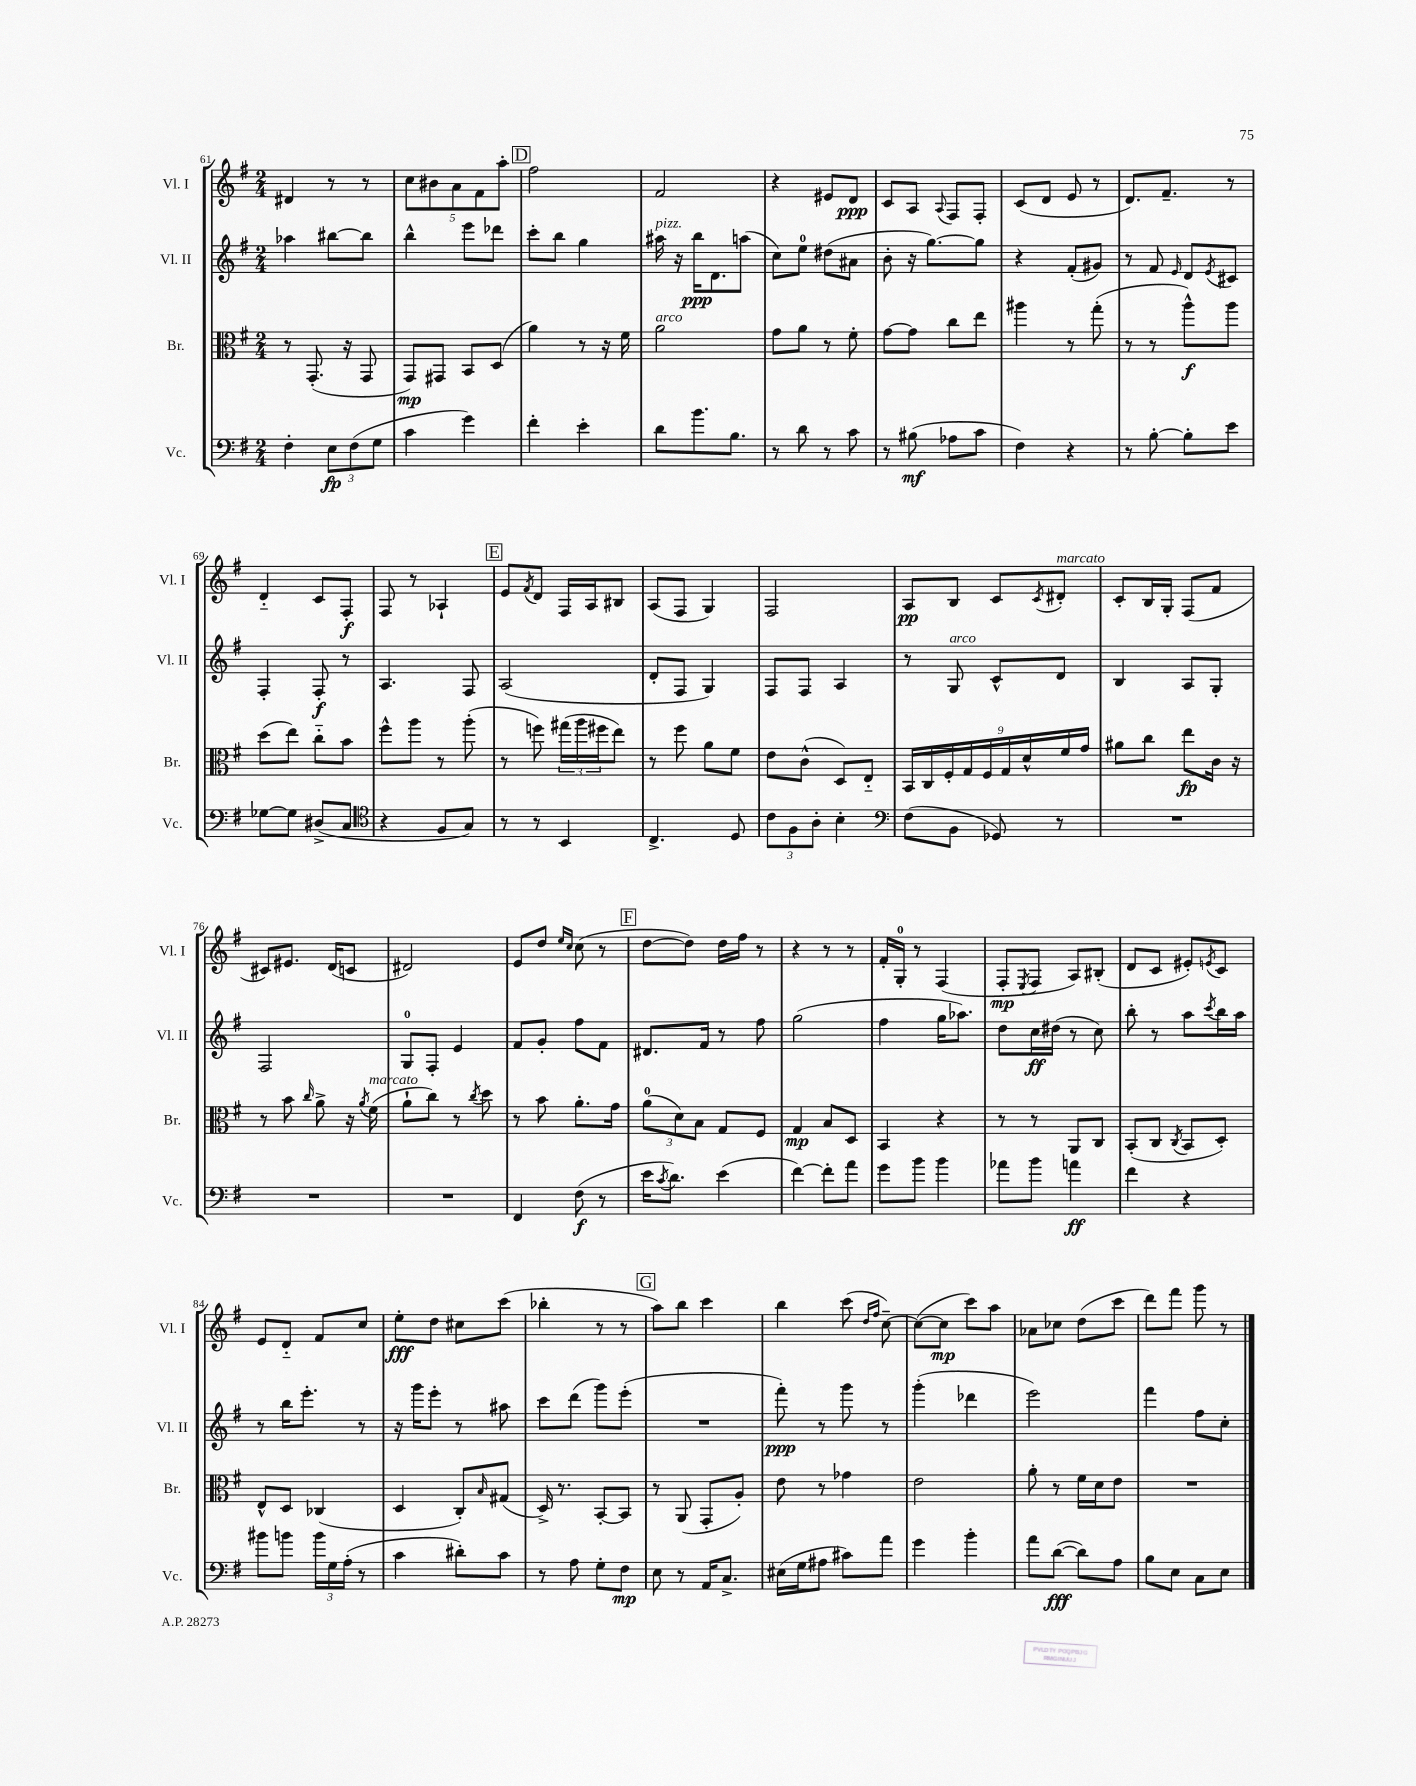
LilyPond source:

<<
\new StaffGroup <<
\new Staff = "s0" \with { instrumentName = "Vl. I" shortInstrumentName = "Vl. I" } {
    \clef treble \key g \major \numericTimeSignature \time 2/4
    dis'4 r8 r8 |
    \tuplet 5/4 { c''8 bis'8 a'8 fis'8 a''8-. } |
    \mark \markup { \box "D" } fis''2 |
    fis'2 |
    r4 eis'8 d'8\ppp |
    c'8 a8 \appoggiatura { a8 } fis8 fis8-. |
    c'8( d'8 e'8 r8 |
    d'8.) fis'8.-- r8 |
    d'4-_ c'8 fis8-.\f |
    fis8 r8 aes4-! |
    \mark \markup { \box "E" } e'8 \acciaccatura { fis'8 } d'8 fis16 a16 bis8 |
    a8( fis8 g4) |
    fis2 |
    a8\pp b8 c'8 \acciaccatura { c'8 } dis'8-.^\markup { \italic "marcato" } |
    c'8-. b16 g16-. fis8( fis'8 |
    cis'8) eis'8. d'16( c'8 |
    dis'2) |
    e'8 d''8 \grace { e''16 c''16 } c''8( r8 |
    \mark \markup { \box "F" } d''8~ d''8) d''16 fis''16 r8 |
    r4 r8 r8 |
    fis'16-. g16-0-. r8 fis4( |
    fis8-.\mp \acciaccatura { e8 } fis8 a8) bis8-.( |
    d'8 c'8 eis'8-.) \acciaccatura { e'8 } c'8 |
    e'8 d'8-_ fis'8 c''8 |
    e''8-.\fff d''8 cis''8 c'''8( |
    bes''4-. r8 r8 |
    \mark \markup { \box "G" } a''8) b''8 c'''4 |
    b''4 c'''8( \grace { d''16 fis''16 } c''8~--) |
    c''8~( c''8\mp c'''8) a''8 |
    aes'8 ces''8 d''8( c'''8 |
    d'''8) fis'''8 g'''8 r8 \bar "|." |
}
\new Staff = "s1" \with { instrumentName = "Vl. II" shortInstrumentName = "Vl. II" } {
    \clef treble \key g \major \numericTimeSignature \time 2/4
    aes''4 bis''8~ bis''8 |
    b''4-^ e'''8 des'''8 |
    \mark \markup { \box "D" } c'''8-. b''8 g''4 |
    ais''16^\markup { \italic "pizz." } r16 b''16\ppp d'8. a''8( |
    c''8) e''8-0 dis''8( ais'8 |
    b'8-. r16 g''8.~) g''8 |
    r4 fis'8-.( gis'8) |
    r8 fis'8 \grace { e'16 } d'8 \acciaccatura { e'8 } cis'8 |
    fis4-. fis8-.\f r8 |
    a4. fis8 |
    \mark \markup { \box "E" } a2( |
    d'8-. fis8 g4) |
    fis8 fis8 a4 |
    r8 g8^\markup { \italic "arco" } c'8-^ d'8 |
    b4 a8 g8-. |
    fis2 |
    g8-0 fis8-. e'4 |
    fis'8 g'8-. fis''8 fis'8 |
    \mark \markup { \box "F" } dis'8. fis'16 r8 fis''8 |
    g''2( |
    fis''4 g''16 aes''8.) |
    d''8 c''16\ff dis''16( r8 c''8) |
    b''8-. r8 a''8 \acciaccatura { c'''8 } b''16 a''16 |
    r8 b''16 e'''8.-. r8 |
    r16 g'''16 e'''8-. r8 ais''8 |
    c'''8 d'''8( g'''8) e'''8-.( |
    \mark \markup { \box "G" } R2 |
    fis'''8-.\ppp) r8 g'''8 r8 |
    g'''4-.( des'''4 |
    e'''2) |
    fis'''4 fis''8 c''8-. \bar "|." |
}
\new Staff = "s2" \with { instrumentName = "Br." shortInstrumentName = "Br." } {
    \clef alto \key g \major \numericTimeSignature \time 2/4
    r8 g,8.-.( r16 g,8 |
    g,8\mp) gis,8 b,8 d8( |
    \mark \markup { \box "D" } a'4) r8 r16 fis'16 |
    a'2^\markup { \italic "arco" } |
    g'8 a'8 r8 fis'8-. |
    g'8~ g'8 c''8 e''8 |
    ais''4 r8 g''8-.( |
    r8 r8 a''8-^\f) a''8 |
    d''8( e''8) c''8-_ b'8 |
    fis''8-^ a''8 r8 a''8-.( |
    \mark \markup { \box "E" } r8 f''8) \tuplet 3/2 { gis''16( a''16 fis''16 } e''8) |
    r8 fis''8 a'8 fis'8 |
    e'8 c'8-^( d8) e8-_ |
    \tuplet 9/8 { b,16 c16 fis16-. g16 fis16 g16 d'16-^ fis'16 g'16 } |
    ais'8 c''8 e''8\fp c'16 r16 |
    r8 b'8 \grace { c''16 } a'8-> r16 \acciaccatura { a'8 } fis'16^\markup { \italic "marcato" }( |
    a'8-! c''8) r8 \acciaccatura { c''8 } d''8 |
    r8 b'8 a'8.-. g'16 |
    \mark \markup { \box "F" } \tuplet 3/2 { a'8-0( d'8) b8 } g8 fis8 |
    g4\mp b8 d8 |
    b,4 r4 |
    r8 r8 a,8 c8 |
    b,8-.( c8 \acciaccatura { c8 } b,8 d8-.) |
    e8-^ d8 ces4( |
    d4 c8-.) \grace { b16 } gis8( |
    d16->) r8. b,8~-. b,8 |
    \mark \markup { \box "G" } r8 a,8( g,8-. a8-.) |
    e'8 r8 ges'4 |
    e'2 |
    a'8-. r8 fis'16 d'16 e'8 |
    R2 \bar "|." |
}
\new Staff = "s3" \with { instrumentName = "Vc." shortInstrumentName = "Vc." } {
    \clef bass \key g \major \numericTimeSignature \time 2/4
    fis4-. \tuplet 3/2 { e8\fp fis8( g8 } |
    c'4 g'4) |
    \mark \markup { \box "D" } fis'4-. e'4-. |
    d'8 b'8. b8. |
    r8 d'8 r8 c'8 |
    r8 bis8\mf( aes8 c'8 |
    fis4) r4 |
    r8 b8~-. b8-. e'8 |
    ges8~ ges8 dis8->( c8 |
    \clef tenor r4 fis8 g8) |
    \mark \markup { \box "E" } r8 r8 b,4 |
    c4.-> d8 |
    \tuplet 3/2 { c'8 fis8 a8-. } b4-. |
    \clef bass fis8( b,8 ges,8) r8 |
    R2 |
    R2 |
    R2 |
    fis,4 fis8\f( r8 |
    \mark \markup { \box "F" } e'16 \acciaccatura { c'8 } d'8.) e'4( |
    fis'4~) fis'8-. a'8 |
    g'8 b'8 b'4 |
    aes'8 b'8 a'4\ff |
    fis'4 r4 |
    bis'8 b'8 \tuplet 3/2 { b'16 g16 a16-.( } r8 |
    c'4 dis'8-.) c'8 |
    r8 a8 g8-. fis8\mp |
    \mark \markup { \box "G" } e8 r8 a,16 c8.-> |
    eis16( g16 ais8 cis'8) a'8 |
    g'4 b'4-. |
    a'8 d'8~\fff( d'8) a8 |
    b8 e8 c8 e8 \bar "|." |
}
>>
>>
\layout { \context { \Score currentBarNumber = #61 } }
